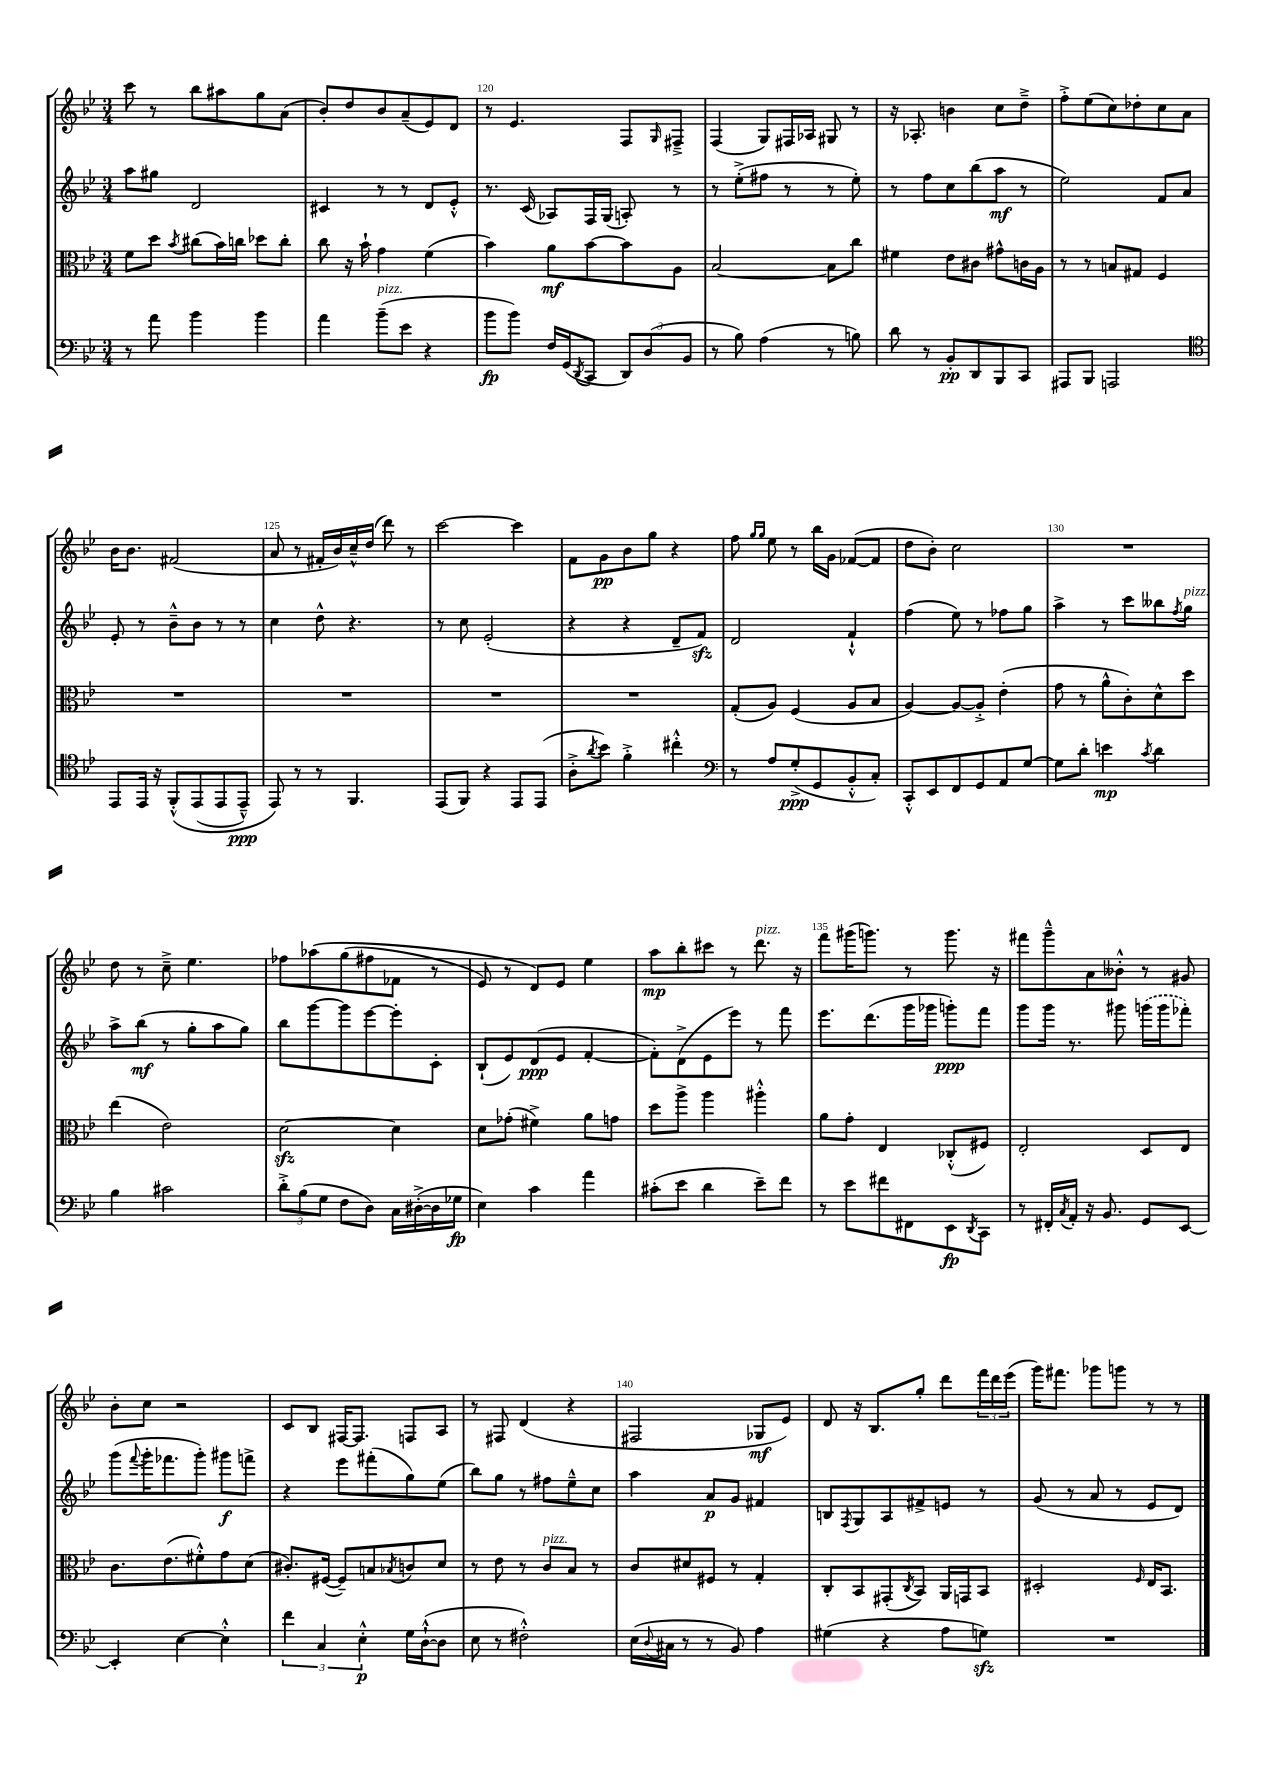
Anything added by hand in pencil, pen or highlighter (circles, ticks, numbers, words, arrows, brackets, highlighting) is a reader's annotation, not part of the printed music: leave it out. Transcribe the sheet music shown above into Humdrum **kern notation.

**kern	**kern	**kern	**kern
*staff4	*staff3	*staff2	*staff1
*clefF4	*clefC3	*clefG2	*clefG2
*k[b-e-]	*k[b-e-]	*k[b-e-]	*k[b-e-]
*M3/4	*M3/4	*M3/4	*M3/4
8r	8f	8aa	8ccc
8a	8dd	8gg#	8r
.	8qb-	.	.
4b-	(8cc#	2d	8bb-
.	16b-)	.	8aa#
.	16cc	.	.
4b-	8dd-	.	8gg
.	8cc'	.	(8a
=	=	=	=
4a	8cc	4c#	8b-')
.	16r	.	8dd
.	16b-`	.	.
(8b-~	4g	8r	8b-
8e-	.	8r	(8a~
4r	(4f	8d	8e-)
.	.	8e-'^^	8d
=	=	=	=
8b-	4b-)	8.r	8r
8b-)	.	.	4.e-
.	.	(16c	.
16F	8a	8A-)	.
(16GG	.	.	.
8qDD	.	.	.
8CC	[8b-	16F	.
.	.	(16G	.
12DD)	8b-]	8A')	8F
(12D	.	.	.
.	.	.	16qqG
.	8A	8r	8F#~^
12BB-	.	.	.
=	=	=	=
8r	[2B-	8r	(4F
8B-)	.	(8ee-'^	.
(4A	.	8ff#	8G)
.	.	8r	16F#
.	.	.	16A-
8r	8B-]	8r	8G#
8B)	8cc	8ee-')	8r
=	=	=	=
8d	4f#	8r	16r
.	.	.	8.A-'
8r	.	8ff	.
8BB-'	8e-	8cc	4b
8DD	8c#	(8bb-	.
8BBB-	8g#^^	8aa	8cc
8CC	16c	8r	8dd~^
.	16A	.	.
=	=	=	=
8AAA#	8r	2ee-)	8ff'^
8BBB-	8r	.	(8ee-
2AAA	8B	.	8cc)
.	8G#	.	8dd-'
.	4F	8f	8cc
.	.	8a	8a
=	=	=	=
*clefC4	*	*	*
8EE-	2.r	8e-'	16b-
.	.	.	8.b-
16EE-	.	8r	.
16r	.	.	.
&(8FF'^^	.	8b-~^^	(2f#
(8EE-	.	8b-	.
8EE-	.	8r	.
8EE-~^^)	.	8r	.
=	=	=	=
8EE-&)	2.r	4cc	8a
8r	.	.	8r
8r	.	8dd^^	16f#'
.	.	.	16b-)
4.FF	.	4.r	16cc~^^
.	.	.	(16dd
.	.	.	8ddd)
.	.	.	8r
=	=	=	=
(8EE-	2.r	8r	[2ccc
8FF)	.	8cc	.
4r	.	(2e-'	.
8EE-	.	.	4ccc]
(8EE-	.	.	.
=	=	=	=
8A'^	2.r	4r	8f
8qa	.	.	.
8b-)	.	.	8g
4f'^	.	4r	8b-
.	.	.	8gg
4cc#'^^	.	8d~	4r
.	.	8f)	.
=	=	=	=
*clefF4	*	*	*
8r	(8G'	2d	8ff
.	.	.	16qqgg
.	.	.	16qqgg
8A	8A)	.	8ee-
(8G'^	(4F	.	8r
8GG	.	.	16bb-
.	.	.	16g
8BB-'^^	8A	4f`^^	([8f-
8C')	8B-	.	8f-]
=	=	=	=
8CC'^^	[4A)	(4ff	8dd
8EE-	.	.	8b-')
8FF	8A_	8ee-)	2cc
8GG	8A'^]	8r	.
8AA	(4e-'	8ff-	.
[8G	.	8gg	.
=	=	=	=
8G]	8g	4aa^	2.r
8d'	8r	.	.
4e	8a^^	8r	.
.	8c')	8ccc	.
8qc	.	.	.
4d	8d^^	8bb--	.
.	.	8qff	.
.	8dd	8gg	.
=	=	=	=
4B-	(4ee-	8aa^	8dd
.	.	(8bb-	8r
2c#	2e-)	8r	8cc~^
.	.	8gg'	4.ee-
.	.	8aa	.
.	.	8gg)	.
=	=	=	=
12d'^	[2d	8bb-	8ff-
(12B-	.	.	.
.	.	[8ggg	&(8aa-
12G	.	.	.
8F	.	8ggg]	(8gg
8D)	.	[8eee-	8ff#
16C	4d]	8eee-']	8f-
([16D#'^	.	.	.
16D#]	.	8c'	8r
16G-	.	.	.
=	=	=	=
4E-)	8d	(8B-`	8e-)
.	(8g-'	8e-)	8r
4c	4f#^)	(8d	8d&)
.	.	8e-	8e-
4a	8a	[4f'	4ee-
.	8g	.	.
=	=	=	=
(8c#'	8dd	8f'])	8aa
8e-	8aa^	(8d^	8bb-'
4d	4aa	8e-	8ccc#
.	.	8eee-)	8r
8e-~)	4aa#'^^	8r	8.ddd
8f	.	8fff	.
.	.	.	16r
=	=	=	=
8r	8a	8.eee-	8fff
8e-	8g'	.	(16ggg#
.	.	(8.ddd	8.ggg)
8f#	4E-	.	.
8FF#	.	16ggg	8r
.	.	16ggg-	.
8EE-	(8C-'^^	8ggg')	8.ggg
8qDD	.	.	.
8CC	8F#)	8fff	.
.	.	.	16r
=	=	=	=
8r	2E-'	8ggg	8fff#
16FF#'	.	16ggg	8ggg~^^
8qC	.	.	.
16AA'	.	8.r	.
16r	.	.	8a
8.BB-	.	.	.
.	.	8ggg#	8b--'^^
8GG	8D	(16ggg	8r
.	.	16ggg	.
[8EE-	8E-	8fff-')	8g#
=	=	=	=
4EE-']	8.c	(8ggg	8b-'
.	.	8qqfff	.
.	.	16ggg'	8cc
.	(8.e-	8.fff-	.
[4E-	.	.	2r
.	8f#'^^)	8ggg')	.
4E-'^^]	8g	8ggg#	.
.	(8d	8fff^	.
=	=	=	=
6f	8.c#')	4r	8c
.	.	.	8B-
6C	.	.	.
.	([16F#	.	.
.	8F#~])	8eee-	[16F#
.	.	.	8.F#]
6E-'^^	.	.	.
.	8B	(8fff#'	.
.	8qB-	.	.
16G	8c	8gg)	8F
([16D`^^	.	.	.
8D]	8d	(8ee-	8A
=	=	=	=
8E-	8r	8bb-)	8r
8r	8e-	8gg	8F#
2F#'^^)	8r	8r	(4d
.	8c	8ff#	.
.	8B-	8ee-~^^	4r
.	8r	8cc	.
=	=	=	=
(16E-	8c	4aa	2F#
8qqD	.	.	.
16C#	.	.	.
8r	8d#	.	.
8r	8F#	8a	.
8BB-)	8r	8g	.
4A	4G'	4f#	8G-
.	.	.	8e-)
=	=	=	=
(4G#	8C'	8B	8d
.	.	8qF	.
.	8BB-	8G	16r
.	.	.	8.B-
4r	(8GG#'	8A	.
.	8qC	.	.
.	8BB-)	8f#^	8gg'
8A	16AA	8e	8ddd
.	16GG	.	.
8G)	8BB-	8r	24fff
.	.	.	24ddd
.	.	.	(24eee-
=	=	=	=
2.r	2D#'	(8g	16ggg)
.	.	.	8.fff#
.	.	8r	.
.	.	8a	8ggg-
.	.	8r	8ggg
.	16qqF	.	.
.	16E-	8e-	8r
.	8.BB-	.	.
.	.	8d)	8r
==	==	==	==
*-	*-	*-	*-
